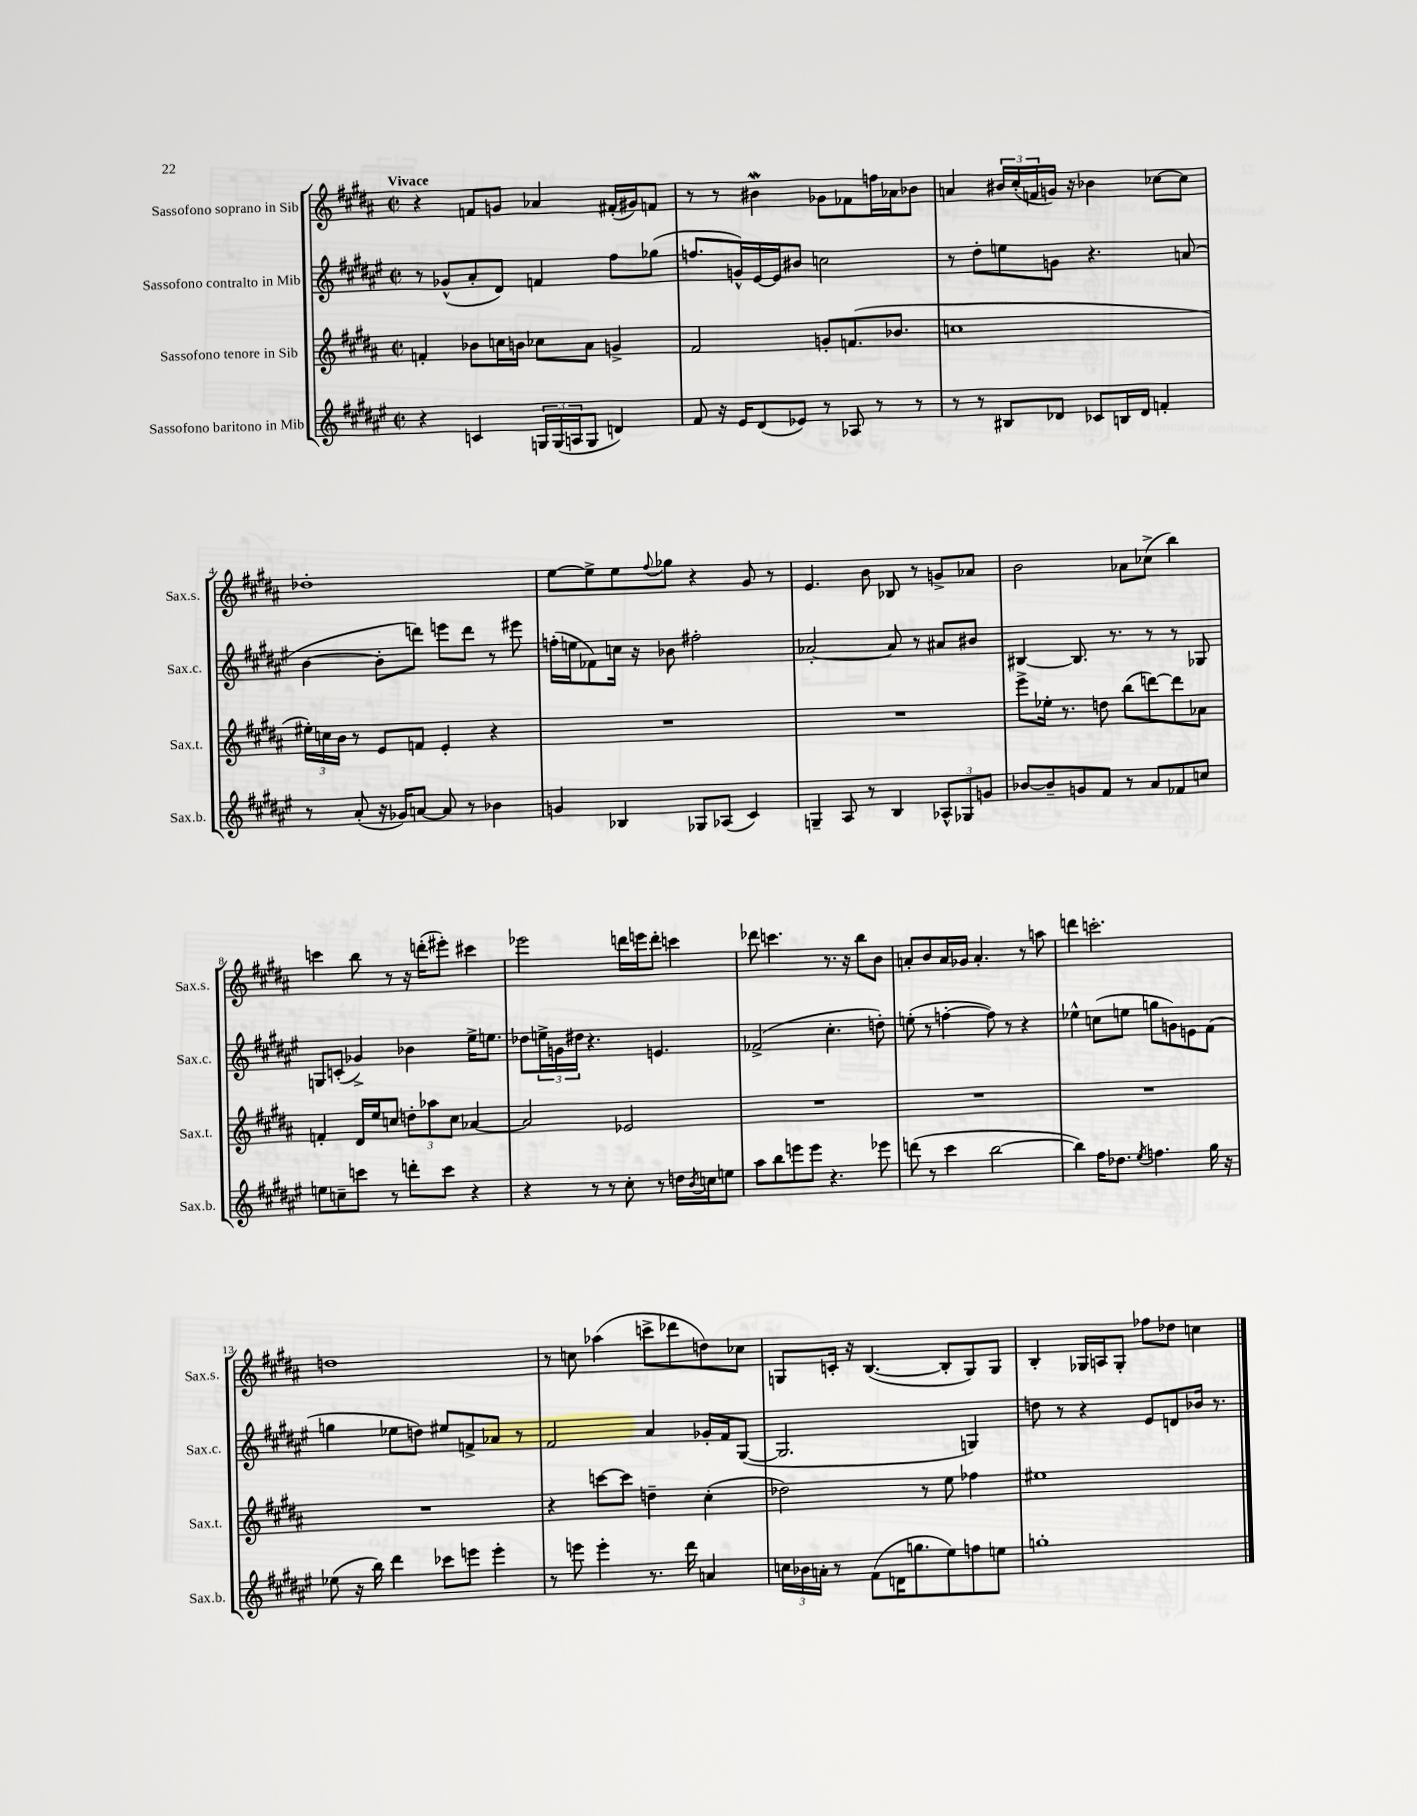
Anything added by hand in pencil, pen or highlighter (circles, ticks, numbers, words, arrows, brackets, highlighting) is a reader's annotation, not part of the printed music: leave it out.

**kern	**kern	**kern	**kern
*part4	*part3	*part2	*part1
*staff4	*staff3	*staff2	*staff1
*I"Sassofono baritono in Mib	*I"Sassofono tenore in Sib	*I"Sassofono contralto in Mib	*I"Sassofono soprano in Sib
*I'Sax.b.	*I'Sax.t.	*I'Sax.c.	*I'Sax.s.
*clefG2	*clefG2	*clefG2	*clefG2
*k[f#c#g#d#a#e#]	*k[f#c#g#d#a#]	*k[f#c#g#d#a#e#]	*k[f#c#g#d#a#]
*M2/2	*M2/2	*M2/2	*M2/2
*met(c|)	*met(c|)	*met(c|)	*met(c|)
=1	=1	=1	=1
!	!	!	!LO:TX:a:B:t=Vivace
4r	4fn'/	8r	4r
.	.	(8g-X^^/L	.
4cn/	8b-X\L	8a#'/	8fn/L
.	16ccn\L	8d#/J)	8gn/J
.	16bn\JJ	.	.
24Gn/LL	8cc-X\L	4fn/	4a-X/
(24G/	.	.	.
24An/J	.	.	.
8G/J	8a#\J	.	.
4dn/)	4gn^/	8ff#\L	(16f#X'/LL
.	.	.	16g#X/J)
.	.	(8gg-X\J	8fn/J
=2	=2	=2	=2
8f#/	2f#/	8.ffn/L	8r
16r	.	.	8r
16e#/KL	.	16gn^^/L)	.
(8d#/	.	[16e#/	4b#XW\
.	.	16e#/J]	.
8e-X/J)	.	8b#X/J	.
8r	8gn'/L	2ccn\	8g-X\L
8A-X/	(8.fn/	.	8f-X\
8r	.	.	16ffn\L
.	8.b-X/J	.	16a-X\J
8r	.	.	8b-X\J
=3	=3	=3	=3
8r	1ccn	8r	4an/
8r	.	8dd#'\L	.
8B#X/L	.	8een\	24b#X/LL
.	.	.	(24cc#'/
.	.	.	24fn/
8d-X/J	.	8gn\J	16gn/JJ)
.	.	.	16r
8c-X/L	.	4.r	4b-X\
16Bn/L	.	.	.
16d-/JJ	.	.	.
4fn'/	.	.	[8cc-X\L
.	.	(8an/	8cc-\J]
!!LO:LB:g=z
=4	=4	=4	=4
8r	24ee#X'\LL)	[4b\	1dd-X'
.	24ccn\	.	.
.	24b\JJ	.	.
(8a#'/	8r	.	.
16r	8e/L	8b'\L]	.
16g-X/KL)	.	.	.
[8an/J	8fn/J	8dddn\J)	.
8a/]	4e'/	8eeen\L	.
8r	.	8ddd\J	.
4b-X\	4r	8r	.
.	.	8eee#X\	.
=5	=5	=5	=5
4gn/	1r	(16ffn'\LL	[8ee\L
.	.	16een\J	.
.	.	8f-X\)	8ee^\]
4B-X/	.	16ccn\Jk	8ee\
.	.	16r	.
.	.	.	8qqff#/
.	.	8b-X\	8gg-X\J
8G-X/L	.	2ff#X'\	4r
(8A-X/J	.	.	.
4c#/)	.	.	8g#/
.	.	.	8r
=6	=6	=6	=6
4Gn~/	1r	[2a-X'/	4.e/
8A#/	.	.	.
8r	.	.	8b\
4B/	.	8a-/]	8B-X/
.	.	8r	8r
12A-X^^/L	.	8a#X/L	8gn^/L
12G-X/	.	.	.
.	.	8b#X/J	8a-X/J
12gn/J	.	.	.
=7	=7	=7	=7
[8b-X/L	8eee^\L	[4B#X/	2b\
8b-~/]	16ee-X'\Jk	.	.
.	8.r	.	.
8gn/	.	8.B#/]	.
8f#/J	8ddn\	.	.
.	.	8.r	.
8r	(8bb\L	.	8a-X\L
8a#/L	[8dddn\)	8r	(8cc-X^\J
8f-X/	8ddd\]	8r	4bb\)
8ccn/J	8a-X\J	8G-X/	.
!!LO:LB:g=z
=8	=8	=8	=8
8een\L	4fn'/	8Gn/L	4cccn\
8ccn~\	.	(8cn'/J	.
8cccn\J	16d#/LL	4g-X^/)	8bb\
.	16ee/J	.	.
8r	8ccn/J	.	8r
8dddn'\L	12ddn'\L	4b-X\	16r
.	.	.	(16dddn'\KL
.	12aa-X\	.	.
8ccc\J	.	.	8eee#X'\J)
.	12cc\J	.	.
4r	[4a-X/	16ee#^\KL	4ccc#X\
.	.	8.een\J	.
=9	=9	=9	=9
4r	2a-/]	8dd-X\L	2eee-X\
.	.	24een^\L	.
.	.	24gn\	.
.	.	24dd#X\JJ	.
8r	.	4.r	.
8r	.	.	.
8cc#'\	2e-X/	.	16dddn\LL
.	.	.	16eeen\J
8r	.	4.en/	8ddd'\J
16ddn\LL	.	.	4cccn\
8qb/	.	.	.
16ccn\J	.	.	.
8een\J	.	.	.
=10	=10	=10	=10
8aa#\L	1r	(2f-X^/	8ddd-X\
8bb\	.	.	4.cccn\
8eeen\	.	.	.
8eee\J	.	.	.
4.r	.	4.cc#'\	8.r
.	.	.	16r
.	.	.	8bb\L
8eee-X\	.	8ddn'\)	8b\J
=11	=11	=11	=11
(8dddn\	1r	(8een'\	8an'/L
8r	.	8r	8b/
4ccc#\	.	[4ffn'\	16a/L
.	.	.	16g-X/JJ
.	.	.	4.a'/
[2bb\	.	8ff\])	.
.	.	8r	.
.	.	4r	8r
.	.	.	8aan\
=12	=12	=12	=12
4bb\])	1r	4ee-X^^\	4dddn\
16ff#\KL	.	(8ccn\L	2.cccn'\
8.dd-X\J	.	.	.
.	.	8een\J	.
8qee#/	.	.	.
4.ffn\	.	8ggn\L	.
.	.	8gn\)	.
.	.	8en\	.
16gg#\	.	(8f#\J	.
16r	.	.	.
!!LO:LB:g=z
=13	=13	=13	=13
(8ee-X\	1r	4ggn\	1ddn
16r	.	.	.
16bb\)	.	.	.
4ddd#\	.	8ee-X\L	.
.	.	8ddn\J)	.
8ccc-X\L	.	8ee#X/L	.
8eeen\J	.	8fn^/	.
4eee'\	.	8a-X/J	.
.	.	8r	.
=14	=14	=14	=14
8r	4r	2f#/	8r
8eeen\	.	.	8ccn\
4eee'\	[8cccn\L	.	(4aa-X\
.	8ccc\J]	.	.
8.r	4ddn~\	4a#/	8cccn^\L
.	.	.	8ddd-X\
16ddd#\	.	.	.
4an/	(4cc#'\	16g-X'/LL	8ddn\)
.	.	16f#/J	.
.	.	([8G#/J	8cc-X\J
=15	=15	=15	=15
24ccn\LL	2dd-X\)	2.G#/]	8Gn/L
24b-X\	.	.	.
24an'\JJ	.	.	.
8r	.	.	16cn'/Jk
.	.	.	16r
(8f#\L	.	.	([4.B/
16dn\K	.	.	.
8.ggn\	.	.	.
.	8r	.	.
8ee#\)	8ee\	.	8B'/L]
8ffn\	4ff-X\	4Gn/)	8G/)
8een\J	.	.	8G/J
=16	=16	=16	=16
1ggn'	1ee#X	8ddn\	4B'/
.	.	8r	.
.	.	4r	16G-X/LL
.	.	.	16An/J
.	.	.	8G-'/J
.	.	8e#/L	8ff-X\L
.	.	8dn/	8dd-X\J
.	.	16b-X/Jk	4ccn\
.	.	8.r	.
==	==	==	==
*-	*-	*-	*-
